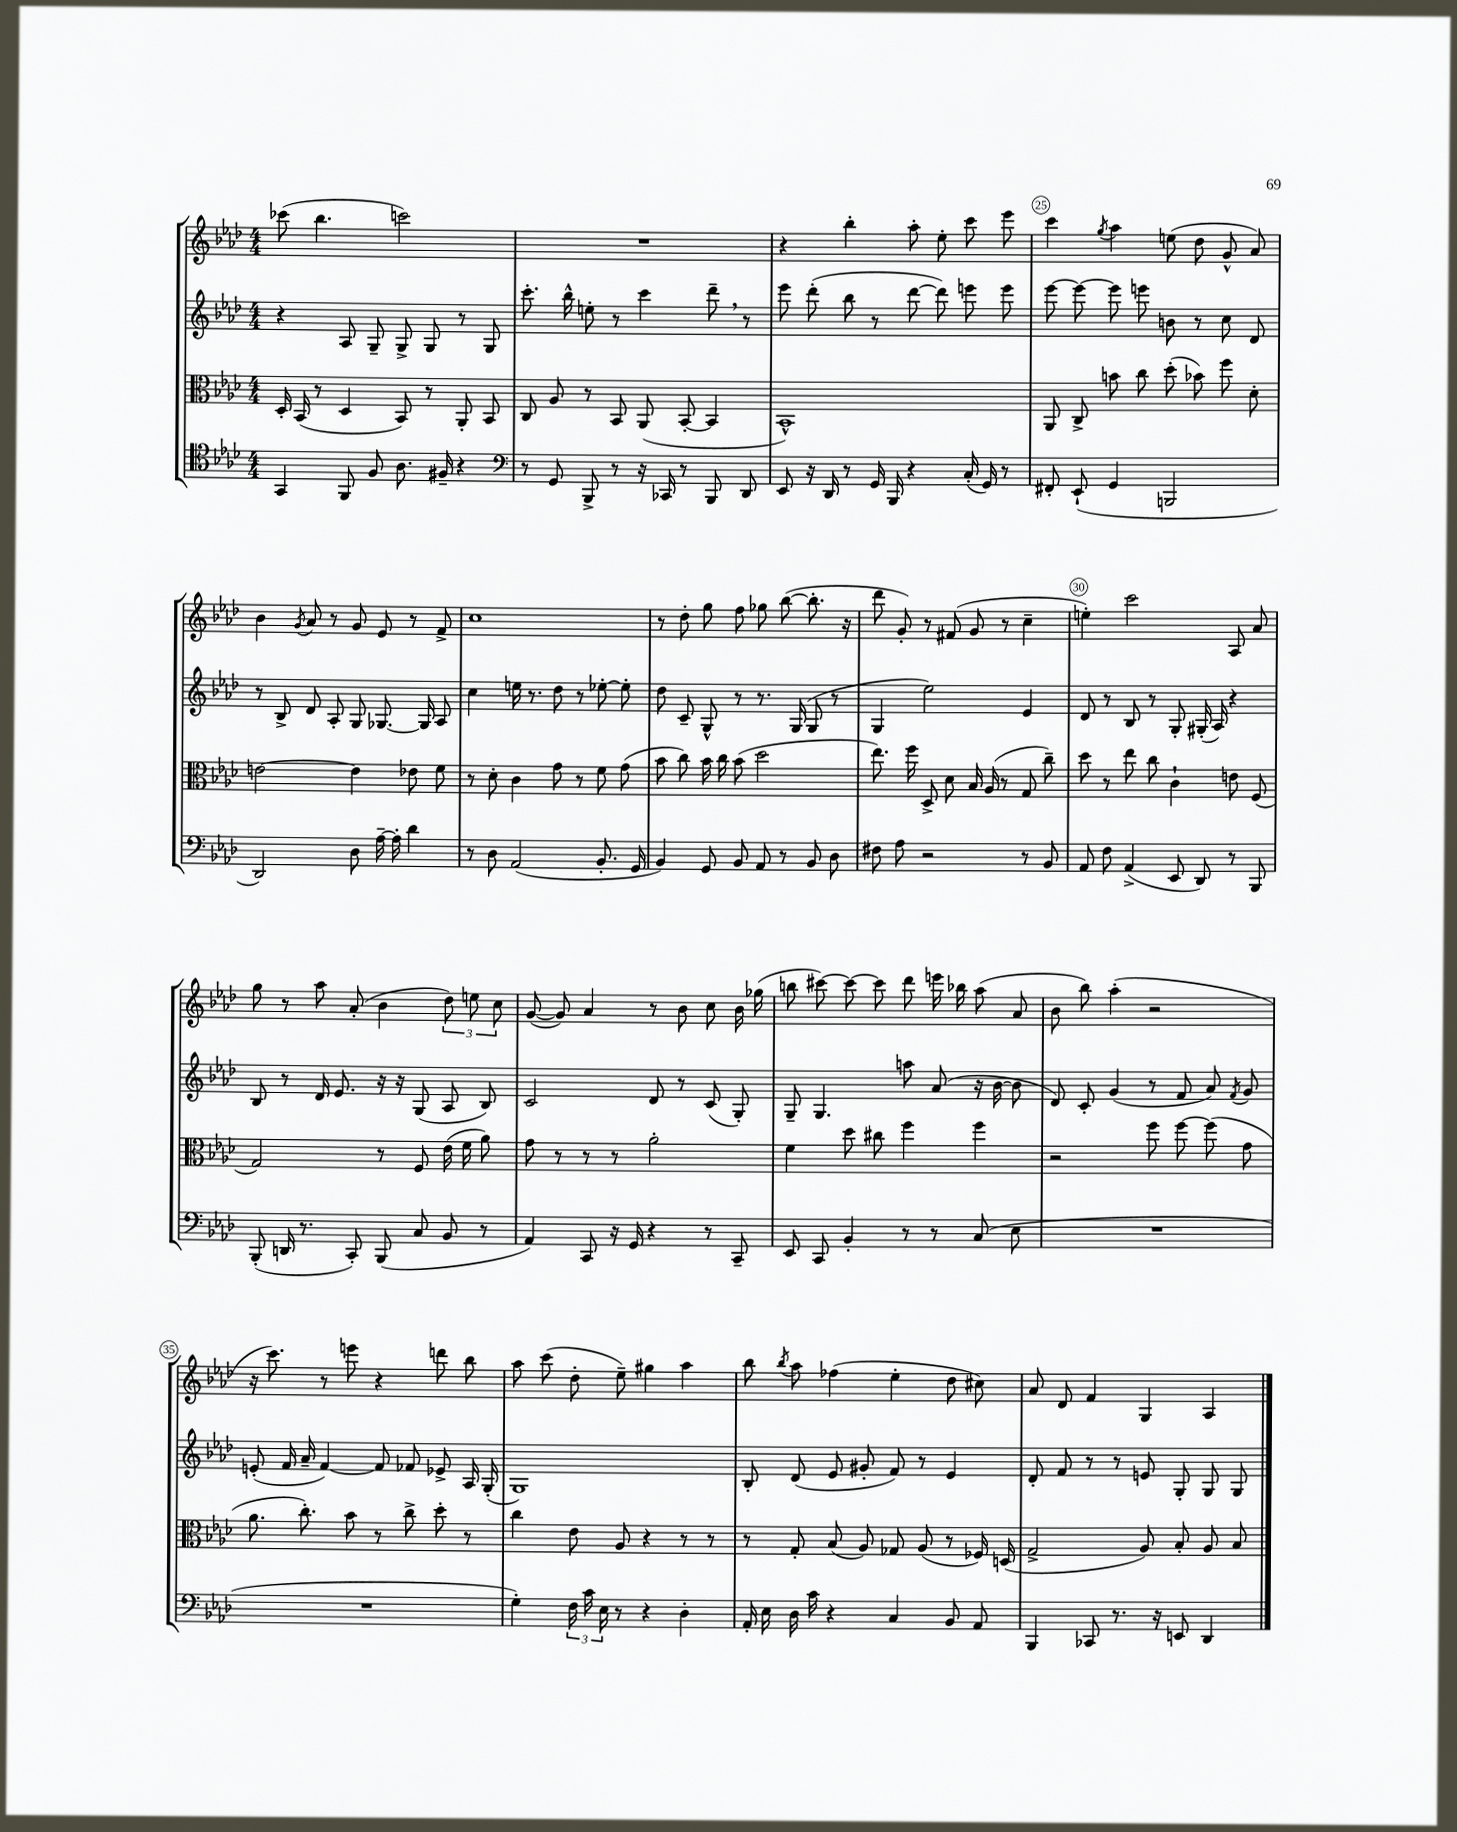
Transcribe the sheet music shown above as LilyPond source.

<<
\new StaffGroup <<
\new Staff = "s0" {
    \clef treble \key aes \major \numericTimeSignature \time 4/4
    \autoBeamOff ces'''8( bes''4. c'''2) |
    R1 |
    r4 bes''4-. aes''8-. ees''8-. c'''8 ees'''8 |
    c'''4 \acciaccatura { g''8 } aes''4 e''8( des''8 g'8-^ aes'8) |
    bes'4 \acciaccatura { g'8 } aes'8 r8 g'8 ees'8 r8 f'8-> |
    c''1 |
    r8 des''8-. g''8 f''8 ges''8 bes''8~( bes''8.-. r16 |
    des'''8 g'8-.) r8 fis'8( g'8 r8 c''4-- |
    e''4-.) c'''2 aes8 aes'8 |
    g''8 r8 aes''8 aes'8-.( bes'4 \tuplet 3/2 { des''8) e''8 c''8 } |
    g'8~( g'8) aes'4 r8 bes'8 c''8 bes'16 ges''16( |
    b''8 cis'''8~) cis'''8~ cis'''8 des'''8 e'''16 bes''16 aes''8( aes'8 |
    bes'8 bes''8) aes''4-.( r2 |
    r16 c'''8.) r8 e'''8 r4 d'''8 bes''8 |
    aes''8 c'''8( des''8-. ees''8--) gis''4 aes''4 |
    bes''8 \acciaccatura { bes''8 } aes''8 fes''4( ees''4-. des''8 cis''8) |
    aes'8 des'8 f'4 g4 aes4 \bar "|." |
}
\new Staff = "s1" {
    \clef treble \key aes \major \numericTimeSignature \time 4/4
    \autoBeamOff r4 aes8 g8-- g8-> g8 r8 g8 |
    c'''8.-. bes''16-^ e''8-. r8 c'''4 des'''8-- \breathe r8 |
    ees'''8 des'''8-.( bes''8 r8 des'''8~ des'''8) e'''8 e'''8 |
    ees'''8~ ees'''8~ ees'''8 e'''8 b'8 r8 c''8 des'8 |
    r8 bes8-> des'8 aes8-. g8 ges8.~ ges16 aes8 |
    c''4 e''16 r8. des''8 r8 ees''8~-. ees''8-. |
    des''8 c'8-- g8-^ r8 r8. g16( g8 r8 |
    g4 ees''2) ees'4 |
    des'8 r8 bes8 r8 g8-. gis16-.( aes16) r4 |
    bes8 r8 des'16 ees'8. r16 r16 g8( aes8 bes8) |
    c'2 des'8 r8 c'8( g8-.) |
    g8-- g4. a''8 aes'8( r16 bes'16~ bes'8 |
    des'8) c'8-. g'4( r8 f'8 aes'8) \acciaccatura { f'8 } g'8 |
    e'8-.( f'16 aes'16-- f'4~) f'8 fes'8 ees'8-> aes16 g16-.( |
    g1) |
    bes8-. des'8( ees'8 gis'8-. f'8) r8 ees'4 |
    des'8-. f'8 r8 r8 e'8 g8-. g8 g8 \bar "|." |
}
\new Staff = "s2" {
    \clef alto \key aes \major \numericTimeSignature \time 4/4
    \autoBeamOff des16-. bes,16( r8 des4 bes,8) r8 aes,8-. bes,8 |
    c8 aes8 r8 bes,8 aes,8( bes,8~-. bes,4 |
    bes,1-^) |
    aes,8 c8-> b'8 c''8 des''8-.( bes'8) f''8 des'8-. |
    e'2~ e'4 ees'8 f'8 |
    r8 des'8-. c'4 g'8 r8 f'8 g'8( |
    bes'8 c''8) bes'16 c''16 bes'8( des''2 |
    ees''8.) f''16 des8-> des'8 bes16 aes16( r8 g8 c''8--) |
    des''8 r8 ees''8 c''8 c'4-! e'8 f8( |
    g2) r8 f8 ees'16( f'16 aes'8) |
    g'8 r8 r8 r8 aes'2-. |
    f'4 des''8 cis''8 f''4 f''4 |
    r2 f''8 f''8~ f''8( g'8 |
    aes'8. c''8.-.) bes'8 r8 c''8-> des''8-. r8 |
    c''4 ees'8 aes8 r4 r8 r8 |
    r8 g8-. bes8( aes8) ges8 aes8( r8 fes16) d16( |
    g2-> aes8) bes8-. aes8 bes8 \bar "|." |
}
\new Staff = "s3" {
    \clef tenor \key aes \major \numericTimeSignature \time 4/4
    \autoBeamOff g,4 f,8 f8 aes8. fis16-- r4 |
    \clef bass r8 g,8 bes,,8-> r8 r16 ces,16 r8 bes,,8 des,8 |
    ees,8 r16 des,16 r8 g,16 bes,,16 r4 c16-.( g,16) r8 |
    fis,8-. ees,8-!( g,4 b,,2 |
    des,2) des8 aes16~-- aes16-. des'4 |
    r8 des8 aes,2( bes,8.-. g,16 |
    bes,4) g,8 bes,8 aes,8 r8 bes,8 des8 |
    fis8 aes8 r2 r8 bes,8 |
    aes,8 f8 aes,4->( ees,8 des,8) r8 bes,,8 |
    bes,,8-.( d,16 r8. c,8-.) bes,,8( c8 bes,8 r8 |
    aes,4) c,8 r16 g,16 r4 r8 c,8-- |
    ees,8 c,8 bes,4-. r8 r8 c8( ees8 |
    R1 |
    R1 |
    g4-.) \tuplet 3/2 { f16 c'16 ees16 } r8 r4 des4-. |
    aes,16-. ees16 des16 c'16 r4 c4 bes,8 aes,8 |
    bes,,4 ces,8 r8. r16 e,8 des,4 \bar "|." |
}
>>
>>
\layout { \context { \Score currentBarNumber = #22 \override BarNumber.break-visibility = ##(#f #t #t) barNumberVisibility = #(every-nth-bar-number-visible 5) \override BarNumber.stencil = #(make-stencil-circler 0.1 0.3 ly:text-interface::print) } }
